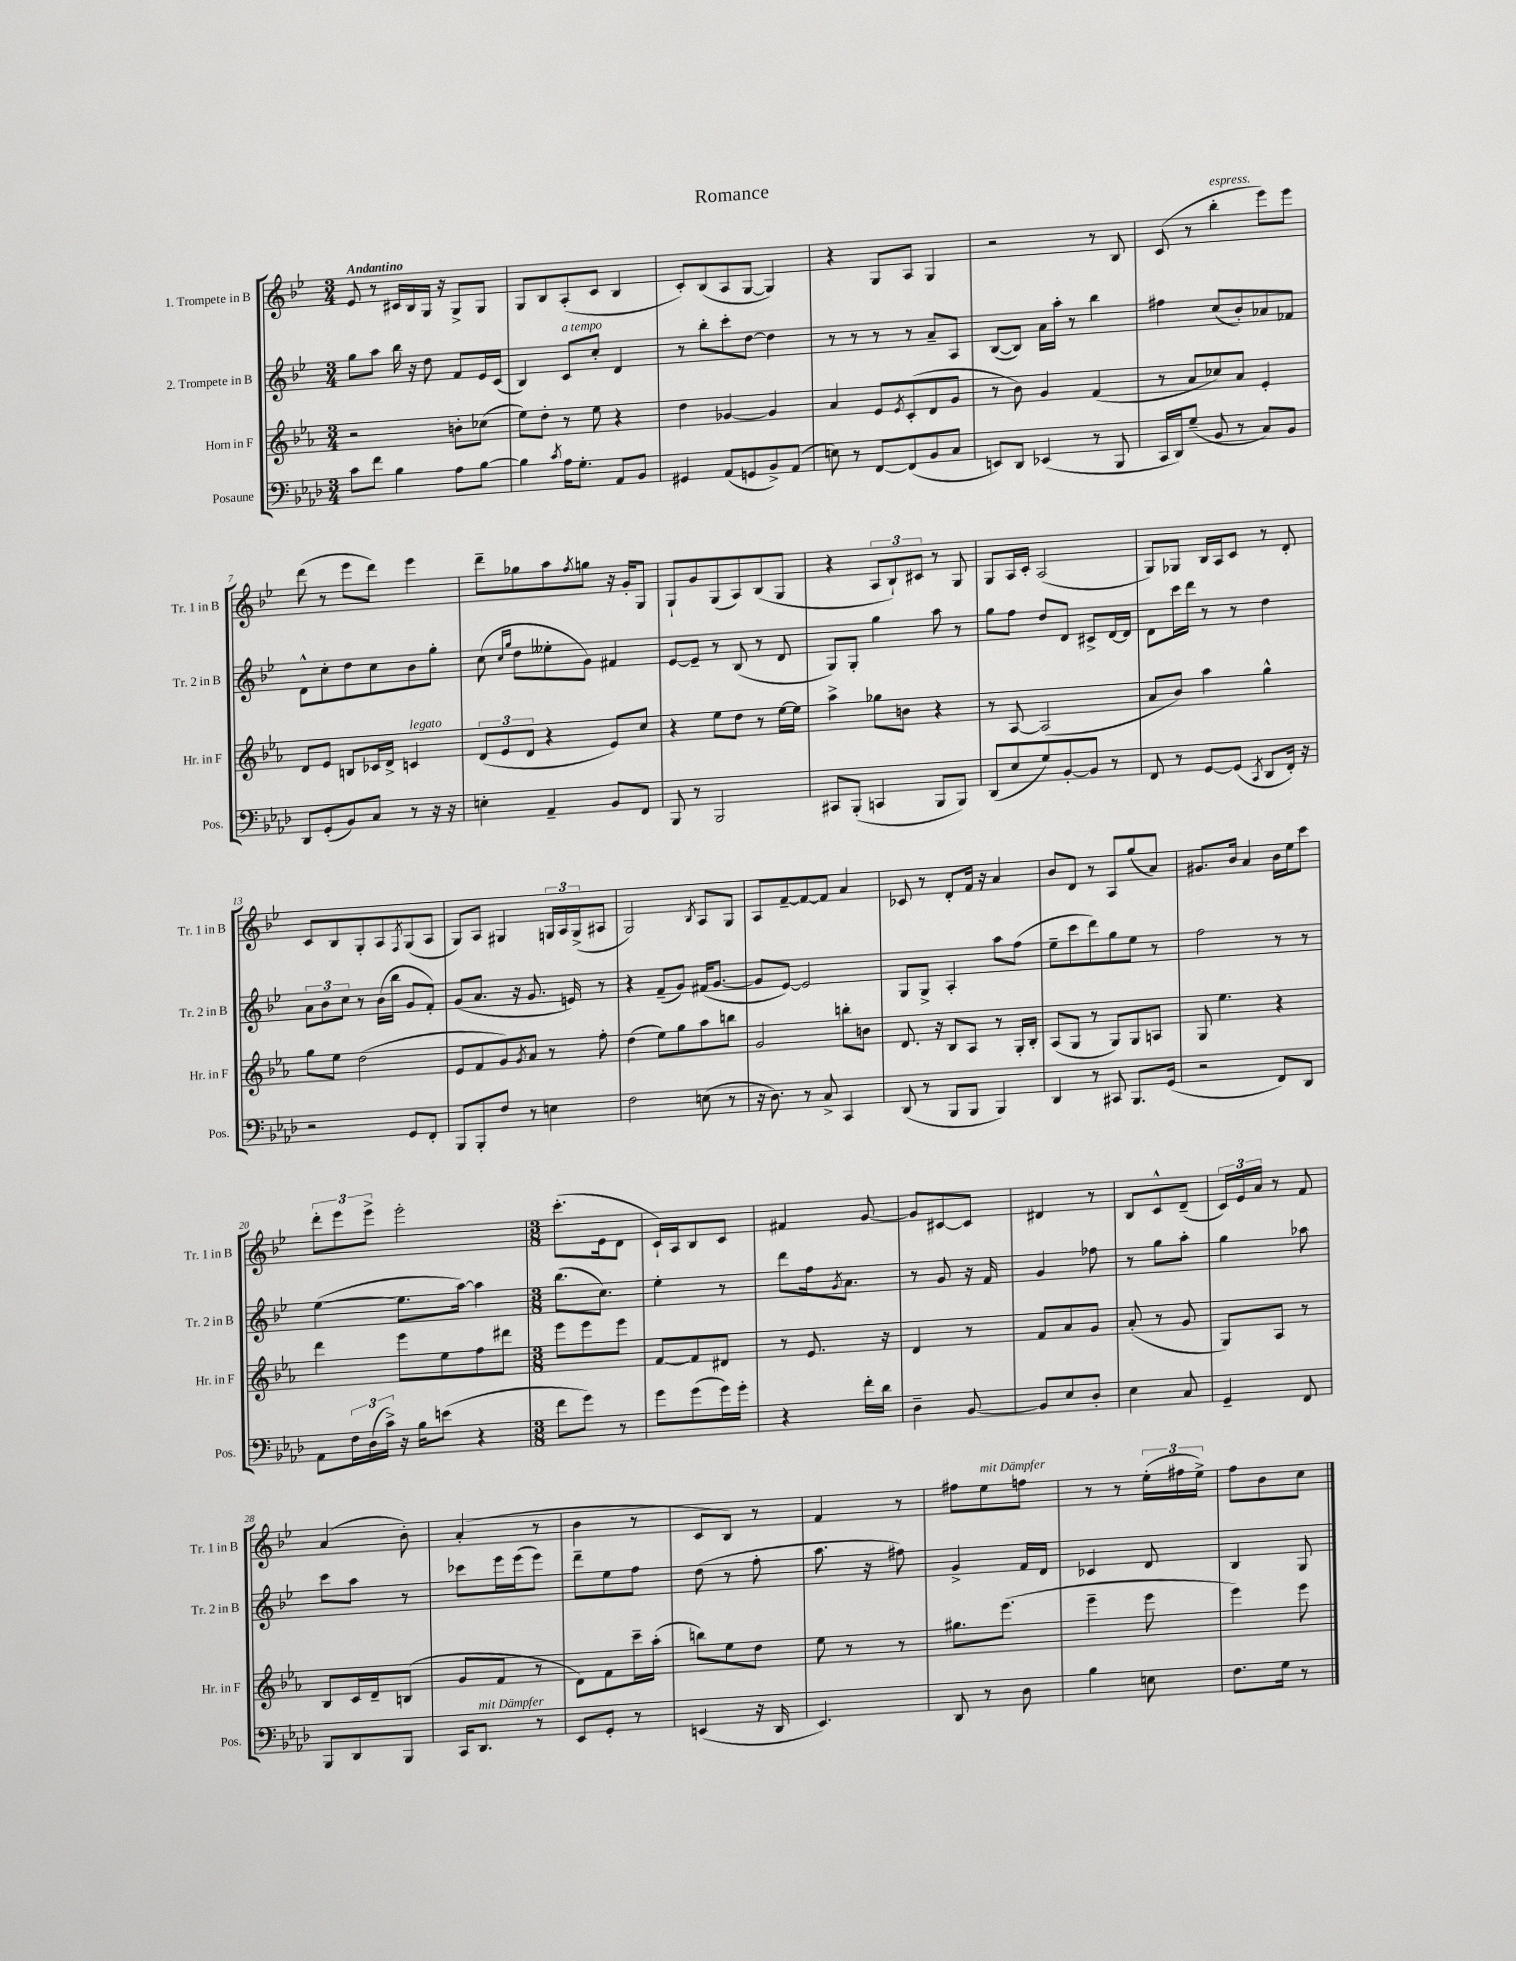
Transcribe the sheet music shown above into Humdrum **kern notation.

**kern	**kern	**kern	**kern
*staff4	*staff3	*staff2	*staff1
*clefF4	*clefG2	*clefG2	*clefG2
*k[b-e-a-d-]	*k[b-e-a-]	*k[b-e-]	*k[b-e-]
*M3/4	*M3/4	*M3/4	*M3/4
8c	2r	8gg	8e-
8f	.	8aa	8r
4B-	.	16bb-	16c#
.	.	16r	16B-
.	.	8dd	16G
.	.	.	16r
8A-	8b'	8f	8G^
[8B-	(8cc-	16e-	8G
.	.	(16c	.
=	=	=	=
4B-]	8ee-)	4B-)	8G
.	8dd'	.	8B-
8qc	.	.	.
16A-	8r	8c	(8A'
8.G'	.	.	.
.	8ee-	8cc'	8c
8AA-	4r	4d	4B-
8BB-	.	.	.
=	=	=	=
4GG#	4dd	8r	8c')
.	.	8bb-'	(8B-
(8AA-	[4g-	8ccc'	8A
8GG	.	[8dd	[8G
8BB-^)	4g-]	4dd]	4G])
(8AA-	.	.	.
=	=	=	=
8E)	4a-	8r	4r
8r	.	8r	.
[8FF	8e-	8r	8G
.	8qe-	.	.
(8FF]	(8c'	8r	8A
8BB-	8d	8a~	4G
8C	8g	8A	.
=	=	=	=
8EE)	8r	([8B-	2r
8DD-	8b-)	8B-])	.
(4EE-	4g	16a	.
.	.	16aa'	.
.	.	8r	.
8r	(4f	4bb-	8r
8BBB-	.	.	8B-
=	=	=	=
16CC	8r	4ff#	(8c
16DD-)	.	.	.
(8G~	8a-	.	8r
8BB-	8cc-)	(8cc	4bb-'
8r	8a-	8b-')	.
8C)	4e-'	8a-	8eee-)
8BB-	.	8f-	8eee-
=	=	=	=
8DD-	8d	8d^^	(8ddd
(8GG'	8e-	8cc'	8r
8BB-)	8B	8dd	8eee-
8C	16c-	8cc	8ddd)
.	16d^	.	.
8r	4c	8b-	4eee-
16r	.	8gg'	.
16r	.	.	.
=	=	=	=
4E'	(12d	(8cc	8ddd~
.	12e-	.	.
.	.	16qqcc	.
.	.	16qqgg	.
.	.	8dd	8gg-
.	12d	.	.
4AA-~	4r	8ee--'	8aa
.	.	.	8qff
.	.	8g)	8gg
8BB-	8e-)	4f#	16r
.	.	.	16g'
8FF	8cc	.	8G
=	=	=	=
8BBB-	4r	[8e-	8G`
8r	.	8e-~]	8g
2BBB-	8ee-	8r	(8G
.	8dd	(8B-	8A)
.	8r	8r	(8B-
.	[16ee-	8d	8G
.	16ee-]	.	.
=	=	=	=
8CC#	4aa-^	8G)	4r
(8BBB-'	.	8G'	.
4CC	8gg-	4gg	12A
.	.	.	12B-`)
.	8b	.	.
.	.	.	12c#
8BBB-	4r	8aa	8r
8BBB-)	.	8r	8G
=	=	=	=
(8DD-	8r	8gg	8G
8E-	[8A-	8ff	16A
.	.	.	16c'
8G)	(2A-]	8dd	(2A
[8BB-'	.	8d	.
8BB-]	.	8c#^	.
8r	.	[16d	.
.	.	16d]	.
=	=	=	=
8FF	8a-	8d	8G)
8r	8b-)	16ccc	8G-
.	.	16ddd	.
[8GG	4aa-	8r	16B-
.	.	.	16A
(8GG]	.	8r	8c
8qCC	.	.	.
8DD-	4gg^^	4dd	8r
16FF')	.	.	8d'
16r	.	.	.
=	=	=	=
2r	8gg	12a	8c
.	.	12b-	.
.	8ee-	.	8B-
.	.	12cc	.
.	(2dd	8r	8G'
.	.	(16b-	8A
.	.	16bb-	.
.	.	.	8qF
8GG	.	8g	(8G
8FF'	.	8f')	8A
=	=	=	=
8BBB-	8e-	(8g	8G)
8BBB-'	8f	8.a	8A
8F	8g)	.	4G#
.	.	16r	.
.	8qg	.	.
8r	8a-	8.g	.
4E	8r	.	24G
.	.	.	24A
.	.	16e)	.
.	.	.	(24G^
.	8ff'	8r	8A#
=	=	=	=
2F	(4dd	4r	2G)
.	8ee-)	(8f~	.
.	8gg	8g)	.
.	.	.	8qB-
(8E	8aa-	(16f#	8A
.	.	[8.g	.
8r	8bb	.	8G
=	=	=	=
16r	2g	8g]	8A
8.D-)	.	.	.
.	.	[8e-)	[8f~
8r	.	2e-]	8f_
8C^	.	.	8f]
4CC	8bb'	.	4a
.	8b	.	.
=	=	=	=
(8DD-	8.d	8G	8c-
8r	.	8G^	8r
.	16r	.	.
8BBB-	8B-	4A'	8d'
8BBB-	8A-	.	16f
.	.	.	16r
4BBB-)	8r	8aa	4a
.	16G'	(8ff	.
.	16B-'	.	.
=	=	=	=
4DD-	(8A-	8ee-~	8b-
.	8G	8ccc	8d
8r	8r	8ddd)	8r
8CC#	8G)	8gg	8A
8.BBB-	8G	8ee-	(8gg
.	8A	8r	8a)
(16GG	.	.	.
=	=	=	=
2r	8G	2ff	8.g#
.	4.ee-	.	.
.	.	.	16b-
.	.	.	4a
8FF)	4r	8r	16b-
.	.	.	16ee-
8DD-	.	8r	8ccc
=	=	=	=
8AA-	4ddd	([4ee-	12ddd'
.	.	.	12eee-
24F	.	.	.
(24D-	.	.	12eee-^
24c^)	.	.	.
16r	8eee-	8.ee-]	2eee-'
16B-	.	.	.
(8e	8ee-	.	.
.	.	[16aa)	.
4r	8ff	4aa]	.
.	8ddd#	.	.
=	=	=	=
*M3/8	*M3/8	*M3/8	*M3/8
8f	8eee-	(8.bb-	(8.ccc'
8g)	8eee-	.	.
.	.	8.cc)	16e-
8r	8eee-	.	8d
=	=	=	=
8g	[8f	4ee-'	16c`)
.	.	.	16A
(8g	8f]	.	8B-
16g)	8d#	8r	8c
16g'	.	.	.
=	=	=	=
4r	8r	8ddd	4f#
.	8.e-	16ff	.
.	.	8qg	.
.	.	8.a	.
16f'	.	.	[8g
16d-	16r	.	.
=	=	=	=
4D-~	4d	8r	8g]
.	.	8g	[8c#
[8BB-	8r	16r	8c#]
.	.	16f	.
=	=	=	=
8BB-]	8f	4g	4d#
8E-	8a-	.	.
8D-'	8g	8ff-	8r
=	=	=	=
4E-	(8a-'	8r	8B-
.	8r	8gg	8c^^
8C	8g	8aa'	(8d~
=	=	=	=
4GG~	8G)	4gg	24c)
.	.	.	24e-
.	.	.	24a
.	8A-	.	8r
8FF	8r	8aa-	8f
=	=	=	=
8BBB-	8B-	8ccc	(4a
8DD-	16c	8aa	.
.	16d~	.	.
8BBB-	(8B	8r	8b-')
=	=	=	=
16CC	8g	8ccc-	(4a'
8.DD-	.	.	.
.	8f	16eee-	.
.	.	(16eee-	.
8r	8r	8eee-)	8r
=	=	=	=
8EE-	8d)	8ddd~	4b-
8GG'	8f	8ee-	.
8r	16ccc~	8ff	8r
.	(16aa-'	.	.
=	=	=	=
(4EE	8bb)	(8dd	8c
.	8ee-	8r	8B-)
16r	8dd	8ff'	8r
16DD-	.	.	.
=	=	=	=
4.EE-)	8ee-	8.aa	4f
.	8r	.	.
.	.	16r	.
.	8r	8ff#)	8r
=	=	=	=
8DD-	8.gg#	4g^	8ff#
8r	.	.	8ee-
.	(8.eee-	.	.
8D-	.	16f	8ff
.	.	16d	.
=	=	=	=
4B-	4eee-~	4c-	8r
.	.	.	8r
8E	8eee-	8d	(24ee-'
.	.	.	24ff#
.	.	.	24ee-^)
=	=	=	=
8.F	4eee-)	4B-	8ff
.	.	.	8b-
16G	.	.	.
8r	8eee-	8G	8cc
==	==	==	==
*-	*-	*-	*-
